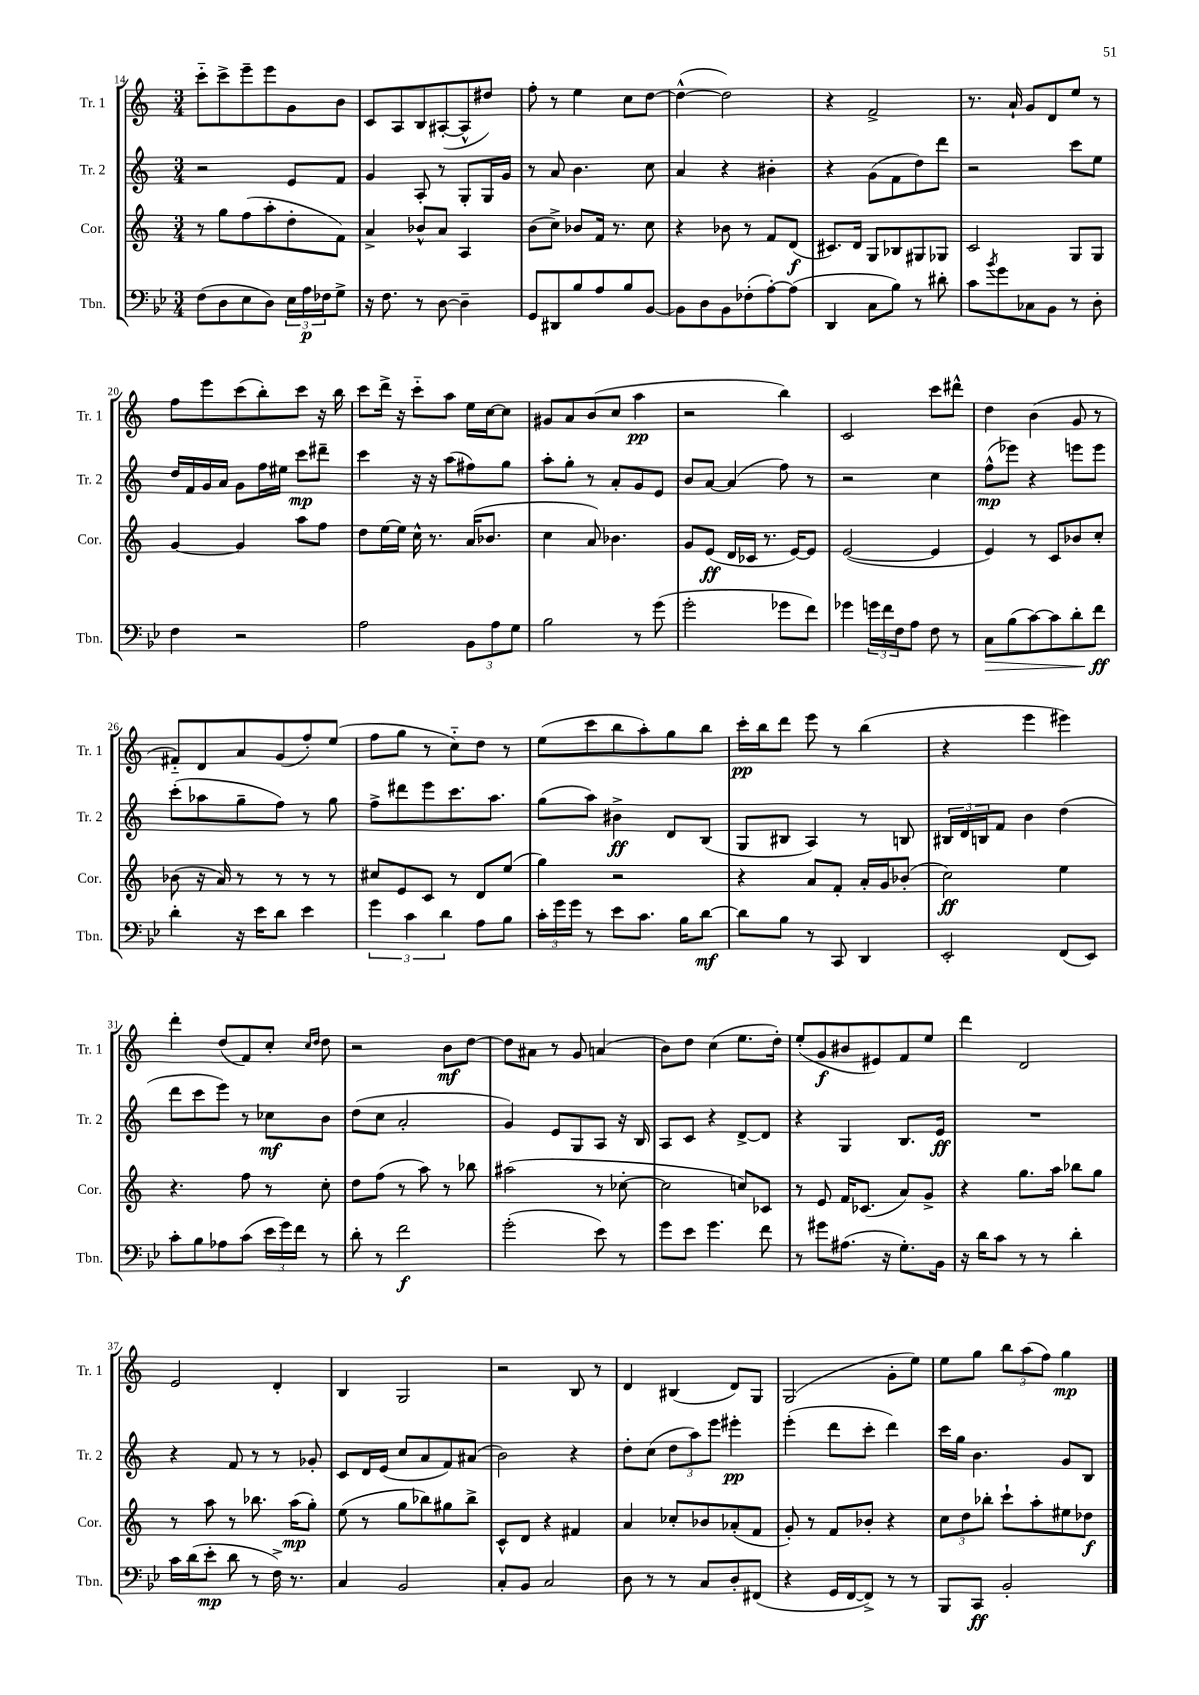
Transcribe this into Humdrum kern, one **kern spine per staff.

**kern	**kern	**kern	**kern
*staff4	*staff3	*staff2	*staff1
*clefF4	*clefG2	*clefG2	*clefG2
*k[b-e-]	*k[]	*k[]	*k[]
*M3/4	*M3/4	*M3/4	*M3/4
(8F\L	8r	2r	8ccc'~\L
8D\	8gg\L	.	8ccc^\
8E-\	(8ff\	.	8eee~\
8D\J)	8aa'\	.	8eee\
24E-\LL	8dd'\	8e/L	8g\
24A\	.	.	.
24F-\J	.	.	.
8G^\J	8f\J)	8f/J	8b\J
=	=	=	=
16r	4a^/	4g/	8c/L
8.F\	.	.	.
.	.	.	8A/
8r	8b-^^/L	8A'/	8B/
[8D\	8a/J	8r	([8A#'/
4D~\]	4A/	8G'/L	8A#^^/]
.	.	16G/L	8dd#/J)
.	.	16g/JJ	.
=	=	=	=
8GG/L	(8b\L	8r	8ff'\
8DD#/	8cc^\J)	8a/	8r
8B-/	8b-/L	4.b\	4ee\
8A/	16f/Jk	.	.
.	8.r	.	.
8B-/	.	.	8cc\L
[8BB-/J	8cc\	8cc\	[8dd\J
=	=	=	=
8BB-\]L	4r	4a/	(4dd^^\_
8D\	.	.	.
8BB-\	8b-\	4r	2dd\])
(8F-'\	8r	.	.
[8A'\)	8f/L	4b#'\	.
(8A\]J	(8d/J	.	.
=	=	=	=
4DD/	8.c#/L)	4r	4r
.	16d/Jk	.	.
8C\L	8G/L	(8g\L	2f^/
8B-\J)	8B-/	8f\	.
8r	8G#/	8dd\)	.
8d#'\	8G-/J	8ddd\J	.
=	=	=	=
8c\L	2c/	2r	8.r
8qb-/	.	.	.
8g\	.	.	.
.	.	.	16a`/
8C-\	.	.	8g/L
8BB-\J	.	.	8d/
8r	8G/L	8ccc\L	8ee/J
8D'\	8G/J	8ee\J	8r
=	=	=	=
4F\	[4g/	16dd/LL	8ff\L
.	.	16f/	.
.	.	16g/	8eee\
.	.	16a/JJ	.
2r	4g/]	8g\L	(8ccc\
.	.	16ff\L	8bb'\)
.	.	16ee#\JJ	.
.	8aa\L	8ccc\L	8ccc\J
.	8ff\J	8ddd#~\J	16r
.	.	.	16bb\
=	=	=	=
2A\	8dd\L	4ccc\	8ccc\L
.	[16ee\L	.	16ddd^\Jk
.	16ee\]JJ	.	16r
.	16cc^^\	16r	8ccc'~\L
.	8.r	16r	.
.	.	(8aa\L	8aa\J
12BB-\L	(16a/LK	8ff#\)	16ee\LL
.	8.b-/J	.	[16cc\J
12A\	.	.	.
.	.	8gg\J	8cc\]J
12G\J	.	.	.
=	=	=	=
2B-\	4cc\	8aa'\L	8g#/L
.	.	8gg'\J	8a/
.	8a/)	8r	(8b/
.	4.b-\	8a'/L	8cc/J
8r	.	8g/	4aa\
(8g\	.	8e/J	.
=	=	=	=
2g'\	8g/L	8b/L	2r
.	(8e/J	[8a/J	.
.	16d/LL	(4a/]	.
.	16c-/JJ	.	.
.	8.r	.	.
8g-\L	.	8ff\)	4bb\)
.	[16e/LK)	.	.
8f\J)	8e/]J	8r	.
=	=	=	=
4g-\	([2e/	2r	2c/
24g\LL	.	.	.
24f\	.	.	.
24F\J	.	.	.
8A\J	.	.	.
8F\	4e/]	4cc\	8ccc\L
8r	.	.	8ddd#^^\J
=	=	=	=
8C\L	4e/)	(8ff^^\L	4dd\
(8B-\	.	8eee-\J)	.
[8c\)	8r	4r	(4b\
8c\]	8c/L	.	.
8d'\	8b-/	8eee\L	8g/
8f\J	8cc'/J	8eee\J	8r
=	=	=	=
4d'\	(8b-\	(8ccc'\L	8f#'~/L)
.	16r	8aa-\	8d/
.	16a/)	.	.
16r	8r	8gg~\	8a/
16e-\LK	.	.	.
8d\J	8r	8ff\J)	(8g/
4e-\	8r	8r	8ff'/)
.	8r	8gg\	(8ee/J
=	=	=	=
6g\	8cc#/L	8ff^\L	8ff\L
.	8e/	8ddd#\	8gg\J
6c\	.	.	.
.	8c/J	8eee\	8r
6d\	.	.	.
.	8r	8.ccc\	8cc'~\L)
8A\L	8d/L	.	8dd\J
.	.	8.aa\J	.
8B-\J	(8ee/J	.	8r
=	=	=	=
24c'\LL	4gg\)	(8gg\L	(8ee\L
24g\	.	.	.
24g\JJ	.	.	.
8r	.	8aa\J)	8ccc\
8e-\L	2r	4b#^\	8bb\
8.c\J	.	.	8aa'\)
.	.	8d/L	8gg\
16B-\LK	.	.	.
[8d\J	.	(8B/J	8bb\J
=	=	=	=
8d\]L	4r	8G/L	16ccc'\LL
.	.	.	16bb\J
8B-\J	.	8B#/J	8ddd\J
8r	8a/L	4A/)	8eee\
8CC/	8f'/J	.	8r
4DD/	16a'/LL	8r	(4bb\
.	16g/J	.	.
.	(8b-'/J	8B/	.
=	=	=	=
2EE-'/	2cc\)	24B#/LL	4r
.	.	24d/	.
.	.	24B/J	.
.	.	8f/J	.
.	.	4b\	4eee\
(8FF/L	4ee\	(4dd\	4eee#\)
8EE-/J)	.	.	.
=	=	=	=
8c'\L	4.r	8ddd\L	4ddd'\
8B-\	.	8ccc\	.
8A-\	.	8eee\J)	(8dd/L
(8c\J	8ff\	8r	8f/)
24e-\LL	8r	8cc-\L	8cc'/J
24g\)	.	.	.
24f\JJ	.	.	.
.	.	.	16qqcc/LL
.	.	.	16qqdd/JJ
8r	8cc'\	8b\J	8dd\
=	=	=	=
8d'\	8dd\L	(8dd\L	2r
8r	(8ff\J	8cc\J	.
2f\	8r	2a'/	.
.	8aa\)	.	.
.	8r	.	8b\L
.	8bb-\	.	[8dd\J
=	=	=	=
(2g'\	(2aa#\	4g/)	8dd\]L
.	.	.	8a#\J
.	.	8e/L	8r
.	.	8G/	8g/
8e-\)	8r	8A/J	(4a/
8r	[8cc-'\	16r	.
.	.	16B/	.
=	=	=	=
8g\L	2cc-\]	8A/L	8b\L)
8e-\J	.	8c/J	8dd\J
4.g\	.	4r	(4cc\
.	8cc/L)	[8d^/L	8.ee\L
8f\	8c-/J	8d/]J	.
.	.	.	16dd'\Jk)
=	=	=	=
8r	8r	4r	(8ee'/L
8g#\L	8e/	.	8g/
(8.A#\J	16f/LK	4G/	8b#/
.	(8.c-/J	.	.
.	.	.	8e#/)
16r	.	.	.
8.G'\L)	8a/L)	8.B/L	8f/
.	8g^/J	.	8ee/J
16BB-\Jk	.	16e/Jk	.
=	=	=	=
16r	4r	2.r	4ddd\
16d\LK	.	.	.
8c\J	.	.	.
8r	8.gg\L	.	2d/
8r	.	.	.
.	16aa\Jk	.	.
4d'\	8bb-\L	.	.
.	8gg\J	.	.
=	=	=	=
16c\LL	8r	4r	2e/
(16d\J	.	.	.
8e-'\J	8aa\	.	.
8d\	8r	8f/	.
8r	8.bb-\	8r	.
16F^\)	.	8r	4d'/
8.r	(16aa\LK	.	.
.	8gg'\J)	8g-'/	.
=	=	=	=
4C/	(8ee\	8c/L	4B/
.	8r	16d/L	.
.	.	(16e/JJ	.
2BB-/	8gg\L	8cc/L	2G/
.	8bb-\)	8a/	.
.	8gg#\	8f/)	.
.	8bb-^\J	(8a#/J	.
=	=	=	=
8C'/L	8c^^/L	2b\)	2r
8BB-/J	8d/J	.	.
2C/	4r	.	.
.	4f#/	4r	8B/
.	.	.	8r
=	=	=	=
8D\	4a/	8dd'\L	4d/
8r	.	(8cc\J	.
8r	8cc-'/L	12dd\L	(4B#/
.	.	12aa\)	.
8C/L	8b-/	.	.
.	.	12eee\J	.
8D'/	(8a-'/	4eee#'\	8d/L)
(8FF#/J	8f/J	.	8G/J
=	=	=	=
4r	8g'/)	(4eee'\	(2G/
.	8r	.	.
16GG/LL	8f/L	8ddd\L	.
[16FF/J	.	.	.
8FF^/]J)	8b-'/J	8ccc'\J	.
8r	4r	4ddd\)	8g'\L
8r	.	.	8ee\J)
=	=	=	=
8BBB-/L	12cc\L	16ccc\LL	8ee\L
.	.	16gg\JJ	.
.	12dd\	.	.
8CC/J	.	4.b\	8gg\J
.	12bb-'\J	.	.
2BB-'/	8ccc`\L	.	12bb\L
.	.	.	(12aa\
.	8aa'\	.	.
.	.	.	12ff\J)
.	8ee#\	8g/L	4gg\
.	8dd-\J	8B/J	.
==	==	==	==
*-	*-	*-	*-
